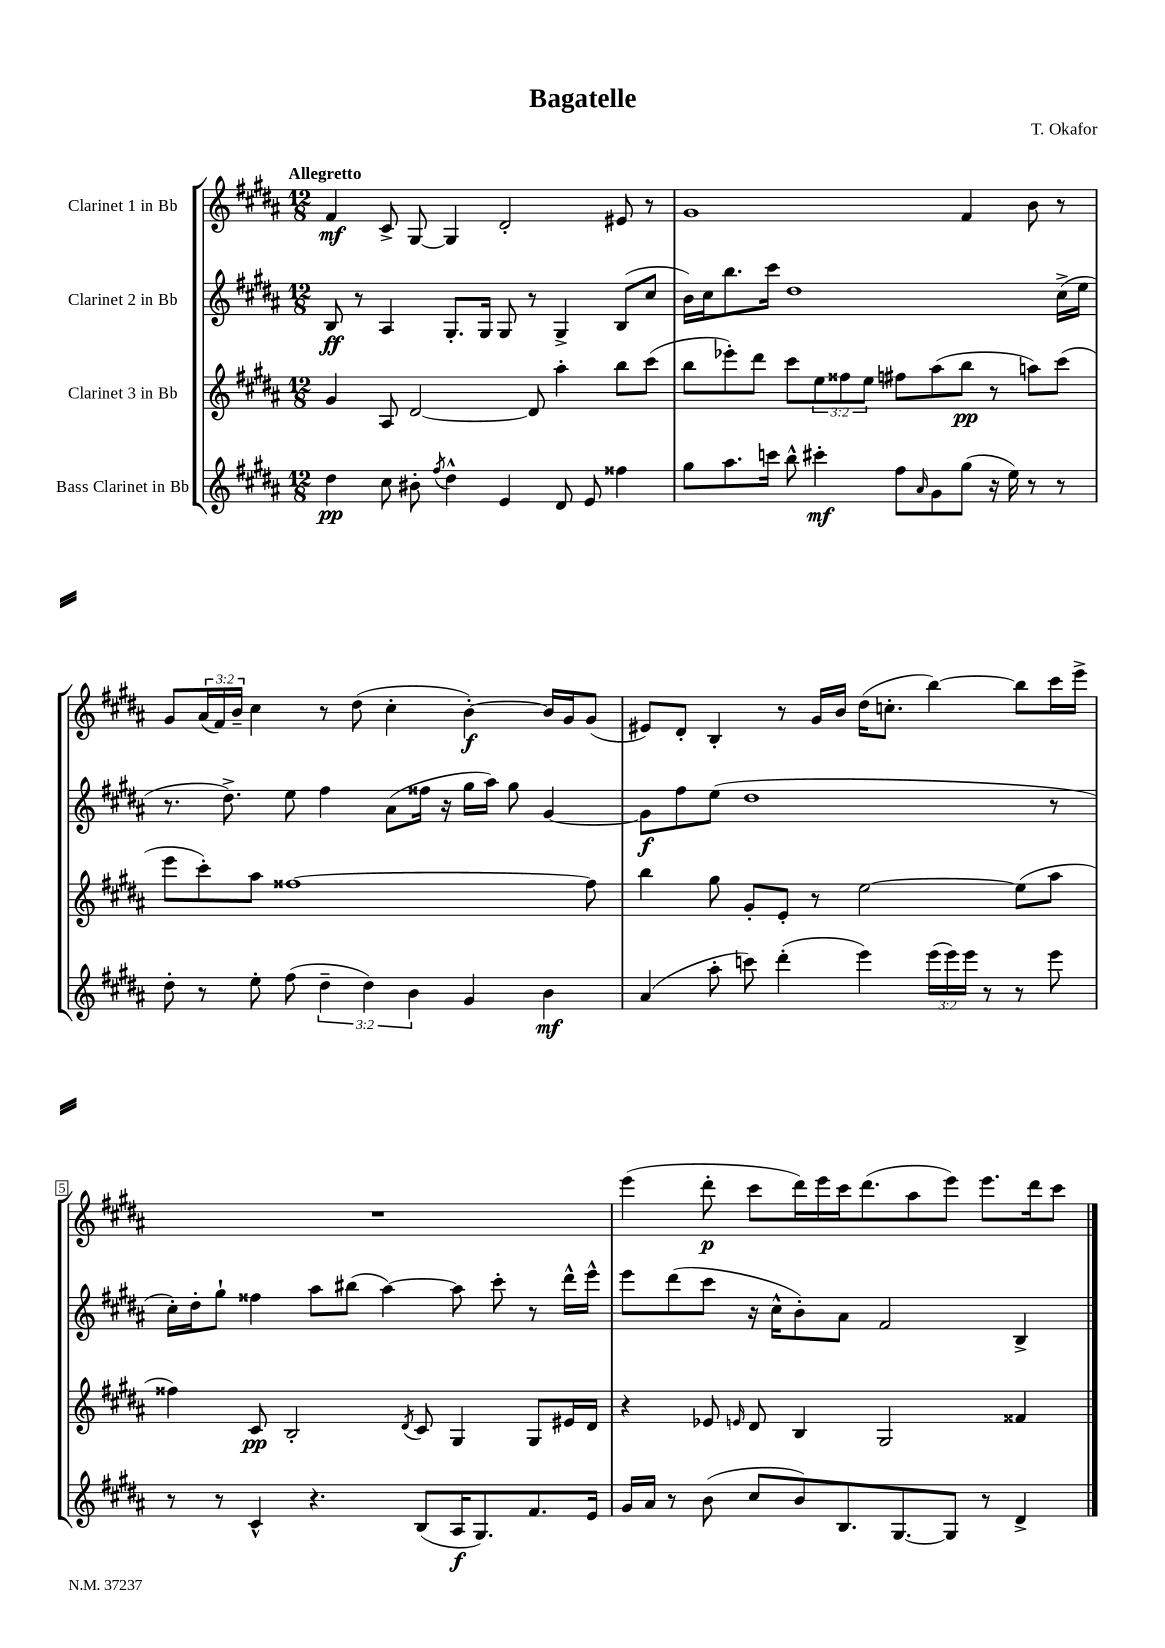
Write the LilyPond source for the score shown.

\header { title = "Bagatelle" composer = "T. Okafor" }
<<
\new StaffGroup <<
\new Staff = "s0" \with { instrumentName = "Clarinet 1 in Bb" } {
    \clef treble \key b \major \numericTimeSignature \time 12/8 \override Staff.TupletNumber.text = #tuplet-number::calc-fraction-text \tempo "Allegretto"
    fis'4\mf cis'8-> gis8~ gis4 dis'2-. eis'8 r8 |
    gis'1 fis'4 b'8 r8 |
    gis'8 \tuplet 3/2 { ais'16( fis'16) b'16-- } cis''4 r8 dis''8( cis''4-. b'4~-.\f) b'16 gis'16 gis'8( |
    eis'8) dis'8-. b4-. r8 gis'16 b'16 dis''16( c''8.-. b''4~) b''8 cis'''16 e'''16-> |
    R1. |
    e'''4( dis'''8-.\p cis'''8 dis'''16) e'''16 cis'''16 dis'''8.( ais''8 e'''8) e'''8. dis'''16 cis'''8 \bar "|." |
}
\new Staff = "s1" \with { instrumentName = "Clarinet 2 in Bb" } {
    \clef treble \key b \major \numericTimeSignature \time 12/8
    b8\ff r8 ais4 gis8.-. gis16 gis8 r8 gis4-> b8( cis''8 |
    b'16) cis''16 b''8. cis'''16 dis''1 cis''16->( e''16 |
    r8. dis''8.->) e''8 fis''4 ais'8( fisis''16 r16 gis''16 ais''16) gis''8 gis'4~ |
    gis'8\f fis''8 e''8( dis''1 r8 |
    cis''16-.) dis''16-. gis''8-! fisis''4 ais''8 bis''8( ais''4~) ais''8 cis'''8-. r8 dis'''16-^ e'''16-^ |
    e'''8 dis'''8( cis'''8 r16 cis''16-^ b'8-.) ais'8 fis'2 b4-> \bar "|." |
}
\new Staff = "s2" \with { instrumentName = "Clarinet 3 in Bb" } {
    \clef treble \key b \major \numericTimeSignature \time 12/8 \override Staff.TupletNumber.text = #tuplet-number::calc-fraction-text
    gis'4 ais8 dis'2~ dis'8 ais''4-. b''8 cis'''8( |
    b''8 ees'''8-.) dis'''8 cis'''8 \tuplet 3/2 { e''8 fisis''8 e''8 } fis''8 ais''8( b''8\pp r8 a''8) cis'''8( |
    e'''8 cis'''8-.) ais''8 fisis''1~ fisis''8 |
    b''4 gis''8 gis'8-. e'8-. r8 e''2~ e''8( ais''8 |
    fisis''4) cis'8\pp b2-. \acciaccatura { dis'8 } cis'8 gis4 gis8 eis'16 dis'16 |
    r4 ees'8 \grace { e'16 } dis'8 b4 gis2 fisis'4 \bar "|." |
}
\new Staff = "s3" \with { instrumentName = "Bass Clarinet in Bb" } {
    \clef treble \key b \major \numericTimeSignature \time 12/8 \override Staff.TupletNumber.text = #tuplet-number::calc-fraction-text
    dis''4\pp cis''8 bis'8-. \acciaccatura { fis''8 } dis''4-^ e'4 dis'8 e'8 fisis''4 |
    gis''8 ais''8. c'''16 b''8-^ cis'''4-.\mf fis''8 \grace { ais'16 } gis'8 gis''8( r16 e''16) r8 r8 |
    dis''8-. r8 e''8-. fis''8( \tuplet 3/2 { dis''4-- dis''4) b'4 } gis'4 b'4\mf |
    ais'4( ais''8-. c'''8) dis'''4-.( e'''4) \tuplet 3/2 { e'''16( e'''16) e'''16 } r8 r8 e'''8 |
    r8 r8 cis'4-^ r4. b8( ais16\f gis8.) fis'8. e'16 |
    gis'16 ais'16 r8 b'8( cis''8 b'8) b8. gis8.~ gis8 r8 dis'4-> \bar "|." |
}
>>
>>
\layout { \context { \Score \override BarNumber.break-visibility = ##(#f #t #t) barNumberVisibility = #(every-nth-bar-number-visible 5) \override BarNumber.stencil = #(make-stencil-boxer 0.1 0.3 ly:text-interface::print) } }
